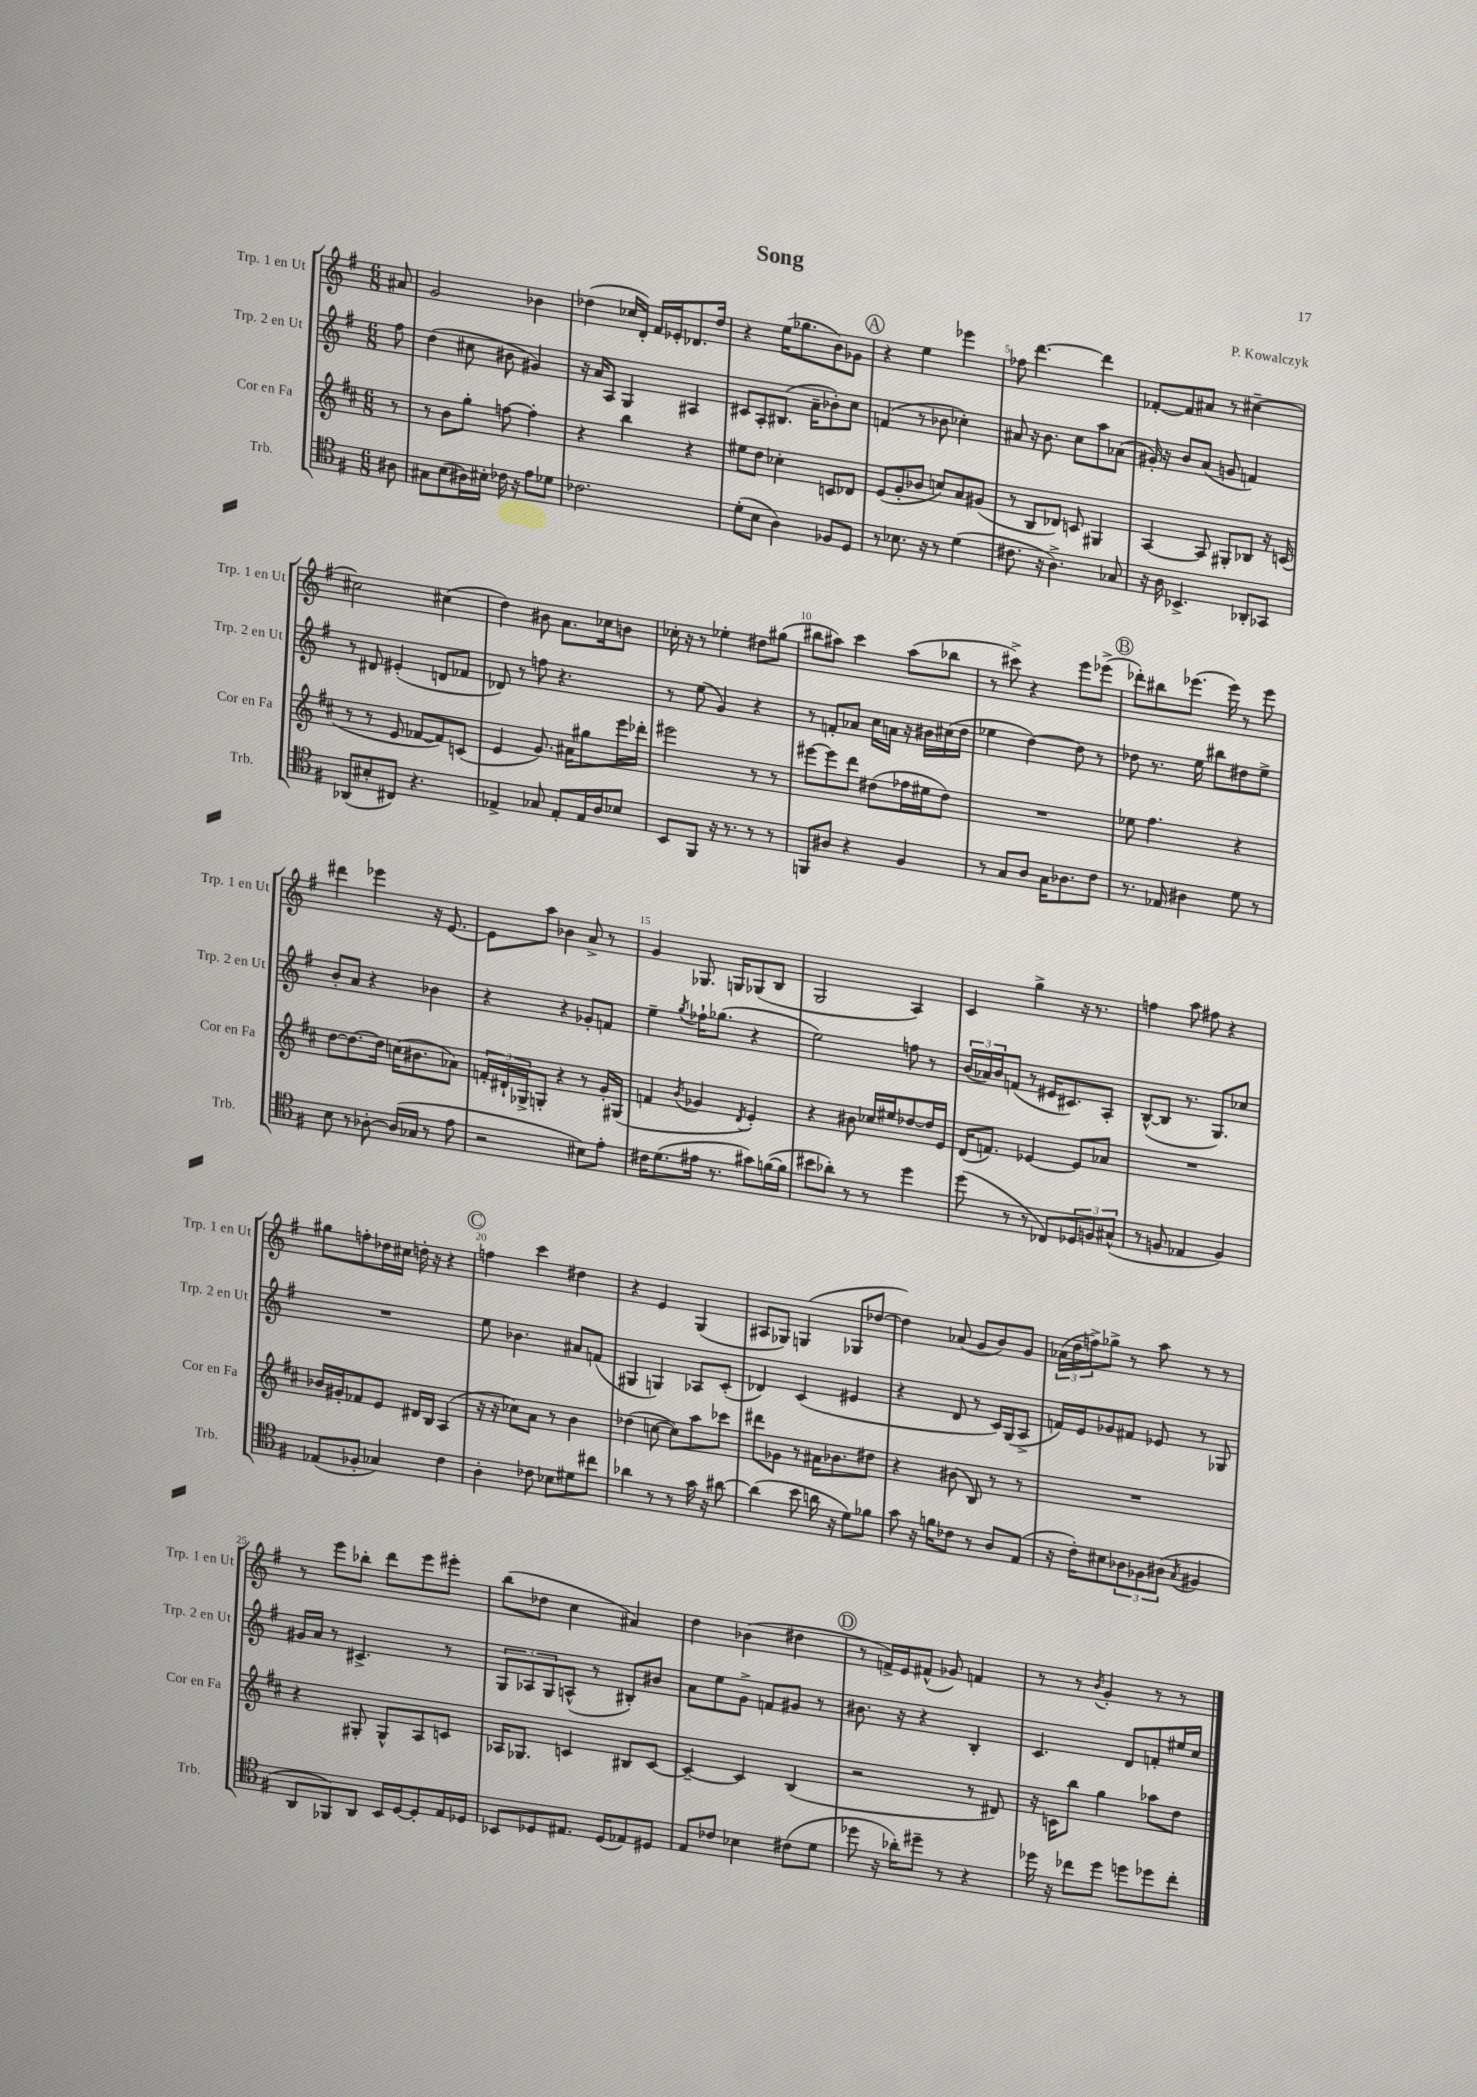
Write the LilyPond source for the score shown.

\header { title = "Song" composer = "P. Kowalczyk" }
<<
\new StaffGroup <<
\new Staff = "s0" \with { instrumentName = "Trp. 1 en Ut" shortInstrumentName = "Trp. 1 en Ut" } {
    \clef treble \key g \major \numericTimeSignature \time 6/8 \partial 8
    ais'8 |
    g'2 bes'4 |
    des''4( ces''16 d'16-.) fis'16 ees'16-. des'8. des''16 |
    r4 e''16( ges''8. b'8) ges'8 |
    \mark \markup { \circle "A" } r4 e''4 ees'''4 |
    fes''8 d'''4.~ d'''4 |
    fes'8~-. fes'8 ais'8 r8 cis''4~-- |
    cis''2 cis''4( |
    d''4) bis'8 a'8. ces''16 b'8 |
    ces''16-. r16 r8 ees''4-. dis''8 gis''8( |
    bis''8 ais''8) c'''4 ais''8( bes''8 |
    r8 cis'''8->) r4 e'''8 ees'''8->( |
    \mark \markup { \circle "B" } des'''8-.) bis''8 ees'''8.( ees'''16) r8 ees'''8 |
    dis'''4 ees'''4 r16 e'8.~ |
    e'8 a''8 bes'4 a'8-> r8 |
    g'4 ges8. g16 ges8( b8 |
    g2 a4) |
    c'4 g''4-> r16 r8. |
    f''4 a''8 fis''8 r4 |
    gis''8 f''8-. des''16 cis''16 d''16-. r16 r4 |
    \mark \markup { \circle "C" } f''4 c'''4 dis''4 |
    r4 e'4 g4( |
    ais8 ges8) g4( ges8 des''8~ |
    des''4) aes'8( g'8 b'8) g'8 |
    \tuplet 3/2 { aes'16( d''16 f''16->) } ges''8-> r8 a''8 r8 r8 |
    r8 e'''8 bes''8-. d'''8 e'''8 eis'''8-. |
    b''8( des''8 c''4 ais'4) |
    d''4 bes'4( dis''4 |
    \mark \markup { \circle "D" } r8 f'16->) e'16 fis'8-^( ges'8) f'4 |
    r8 r8 \acciaccatura { b'8 } g'4-. r8 r8 \bar "|." |
}
\new Staff = "s1" \with { instrumentName = "Trp. 2 en Ut" shortInstrumentName = "Trp. 2 en Ut" } {
    \clef treble \key g \major \numericTimeSignature \time 6/8 \partial 8
    fis''8 |
    d''4( cis''8 bis'8 gis'4) |
    r16 a'16 a8 g4 ais4 |
    cis'8 a8-. bis8.( a'16-- bes'8-.) c''8 |
    \mark \markup { \circle "A" } f'4( r8 bes'8 ces''4-.) |
    ais'8 r16 b'8. c''8 a''8 aes'8( |
    gis'16-.) r16 b'8 a'8( g'8 f'4) |
    r8 dis'8 eis'4-.( d'8 fes'8 |
    des'8) r8 f''8 r4. |
    r8 e''8( g'4) r4 |
    r8 f'8-. aes'8 c''16 a'16 r16 bis'16 cis''16( d''16 |
    ees''4 d''4~) d''8 r8 |
    \mark \markup { \circle "B" } des''8 r8. e''16 bis''8 dis''8 e''8-> |
    b'8-. a'8 r4 bes'4 |
    r4 r4 ges'8-. f'8 |
    e''4-- \acciaccatura { g''8 } fes''16-! ges''8.( r4 |
    e''2) f''8 r8 |
    \tuplet 3/2 { b'16( aes'16) b'16 } f'8( r8 eis'16 cis'8.) a8-. |
    b8~-^( b8 r8. g8.) ces''8 |
    R2. |
    \mark \markup { \circle "C" } e''8 bes'4. ais'8 f'8( |
    gis4 g4) aes8 c'8-.( |
    des'4) c'4( eis'4 |
    r4 d'8 r8 c'16) g16( a8-> |
    f'16) e'16 ges'8 fis'8 ees'8 r8 ges8 |
    gis'16 a'16 r8 cis'4.-> r8 |
    \tuplet 3/2 { g8 aes8 g8 } a8-^( r8 bis8-.) bis'8 |
    a'8 e''8 g'8-> f'8 gis'8 r8 |
    \mark \markup { \circle "D" } bis'8. r16 r4 b4-. |
    c'4. d'8 f'8-. eis''16 c''16 \bar "|." |
}
\new Staff = "s2" \with { instrumentName = "Cor en Fa" shortInstrumentName = "Cor en Fa" } {
    \clef treble \key d \major \numericTimeSignature \time 6/8 \partial 8
    r8 |
    r8 b'8 g''8-. f''8~ f''4-. |
    r4 b''4 r4 |
    eis''8 d''8 ces''4-. c'8 des'8 |
    \mark \markup { \circle "A" } e'8( g'8-. bes'8 c''8) a'8 gis'8( |
    r8 b8 des'8) c'8 gis4 |
    a4~ a8 gis8-. bes8 r16 c'16( |
    r8 r8 e'8 fes'8~ fes'8) c'8( |
    e'4 g'8.) ais'16 gis''8 e'''16 des'''16-. |
    eis'''2 r8 r8 |
    eis'''8~ eis'''8 d'''8 dis''8( fes''16 eis''16 dis''8) |
    R2. |
    \mark \markup { \circle "B" } ees''8 fis''4. r4 |
    d''8~ d''8.~ d''16 c''16( bis'8. aes'8) |
    \tuplet 3/2 { f'16-. dis'16-! ges16-> } g8-. r4 r8 g'16-. gis16( |
    f'4 \acciaccatura { b'8 } ges'4 \acciaccatura { d'8 } e'4-.) |
    r4 bis'8 ces''16 eis''16 des''8~ des''16 e'16 |
    d'16( f'8.) ees'4~ ees'8 aes'8 |
    R2. |
    bes'16 gis'16-. fes'8 e'8 dis'16 b16 a4( |
    \mark \markup { \circle "C" } r16 r16 ces''8) a'8 r8 b'4 |
    des''4( c''8~ c''8) a''8 ces'''8 |
    dis'''8 ges'8 r8 ais'16 bes'8. dis''8 |
    r4 bis'8( b8) r8 r8 |
    R2. |
    r4 gis8-. gis8-^ a8 c'8 |
    aes16 ges8. c'4 bis8 c'8~ |
    c'4~-- c'4 b4( |
    \mark \markup { \circle "D" } r2 r8 dis'8) |
    r16 c'16 b''8 g''4 aes''8 d''8 \bar "|." |
}
\new Staff = "s3" \with { instrumentName = "Trb." shortInstrumentName = "Trb." } {
    \clef tenor \key g \major \numericTimeSignature \time 6/8 \partial 8
    ais8 |
    gis8 b8( ais16) bis16-. ces'16 r16 e'8 des'8 |
    ces'2. |
    d'8-.( b8 a4) fes8 d8 |
    \mark \markup { \circle "A" } r8 bes8. r16 r8 d'4( |
    cis'8. r16 a4.->) ges8 |
    r16 a16 bes,4.-> aes,8-. ges,8 |
    aes,8( bis8-. cis8) r4. |
    ees4-> ges8 ees8-. ees16 a16 bes8 |
    b,8 fis,8 r16 r8. r8 r8 |
    f,8 ais8 r4 fis4 |
    r8 g8 a8 g16 aes8. c'8 |
    \mark \markup { \circle "B" } r8. ees16 ais4 d'8 r8 |
    b8 r8 aes8~-. aes16( ges16 r8 e'8 |
    r2 bis8) e'8-. |
    cis'16 d'8.( eis'16 r8. gis'8) f'16~( f'16 |
    bis'8 aes'8-.) r8 r8 d''4 |
    d''8( r8 r8 ces8) \tuplet 3/2 { des8 f8 gis8-^( } |
    r8 f8 ees4 f4) |
    ees8( fes8-. ges4) c'4 |
    \mark \markup { \circle "C" } a4-. ces'8 bes8 dis'8 cis''8 |
    aes'4 r8 r8 g'16 r16 ais'8~ |
    ais'4( b'8 a'16 r16 d'8) fes'8 |
    g'8 r16 f'16 ces'8 r8 a8 e8( |
    r16 c'16-.) bis8 \tuplet 3/2 { aes8 fes8 ais8( } \acciaccatura { g8 } fis4 |
    a,8 fes,8) a,8 b,16 d16~ d8-. e16 des16 |
    bes,8 des8 eis8. des16( ees8) dis8 |
    e8 ces'8 bes4 cis'8( d'8 |
    \mark \markup { \circle "D" } des''8 r16 aes'16-.) dis''8-- r8 r4 |
    des''16 r16 ces''8 des''8 d''8 des''8 ces''8-. \bar "|." |
}
>>
>>
\layout { \context { \Score \override BarNumber.break-visibility = ##(#f #t #t) barNumberVisibility = #(every-nth-bar-number-visible 5) } }
